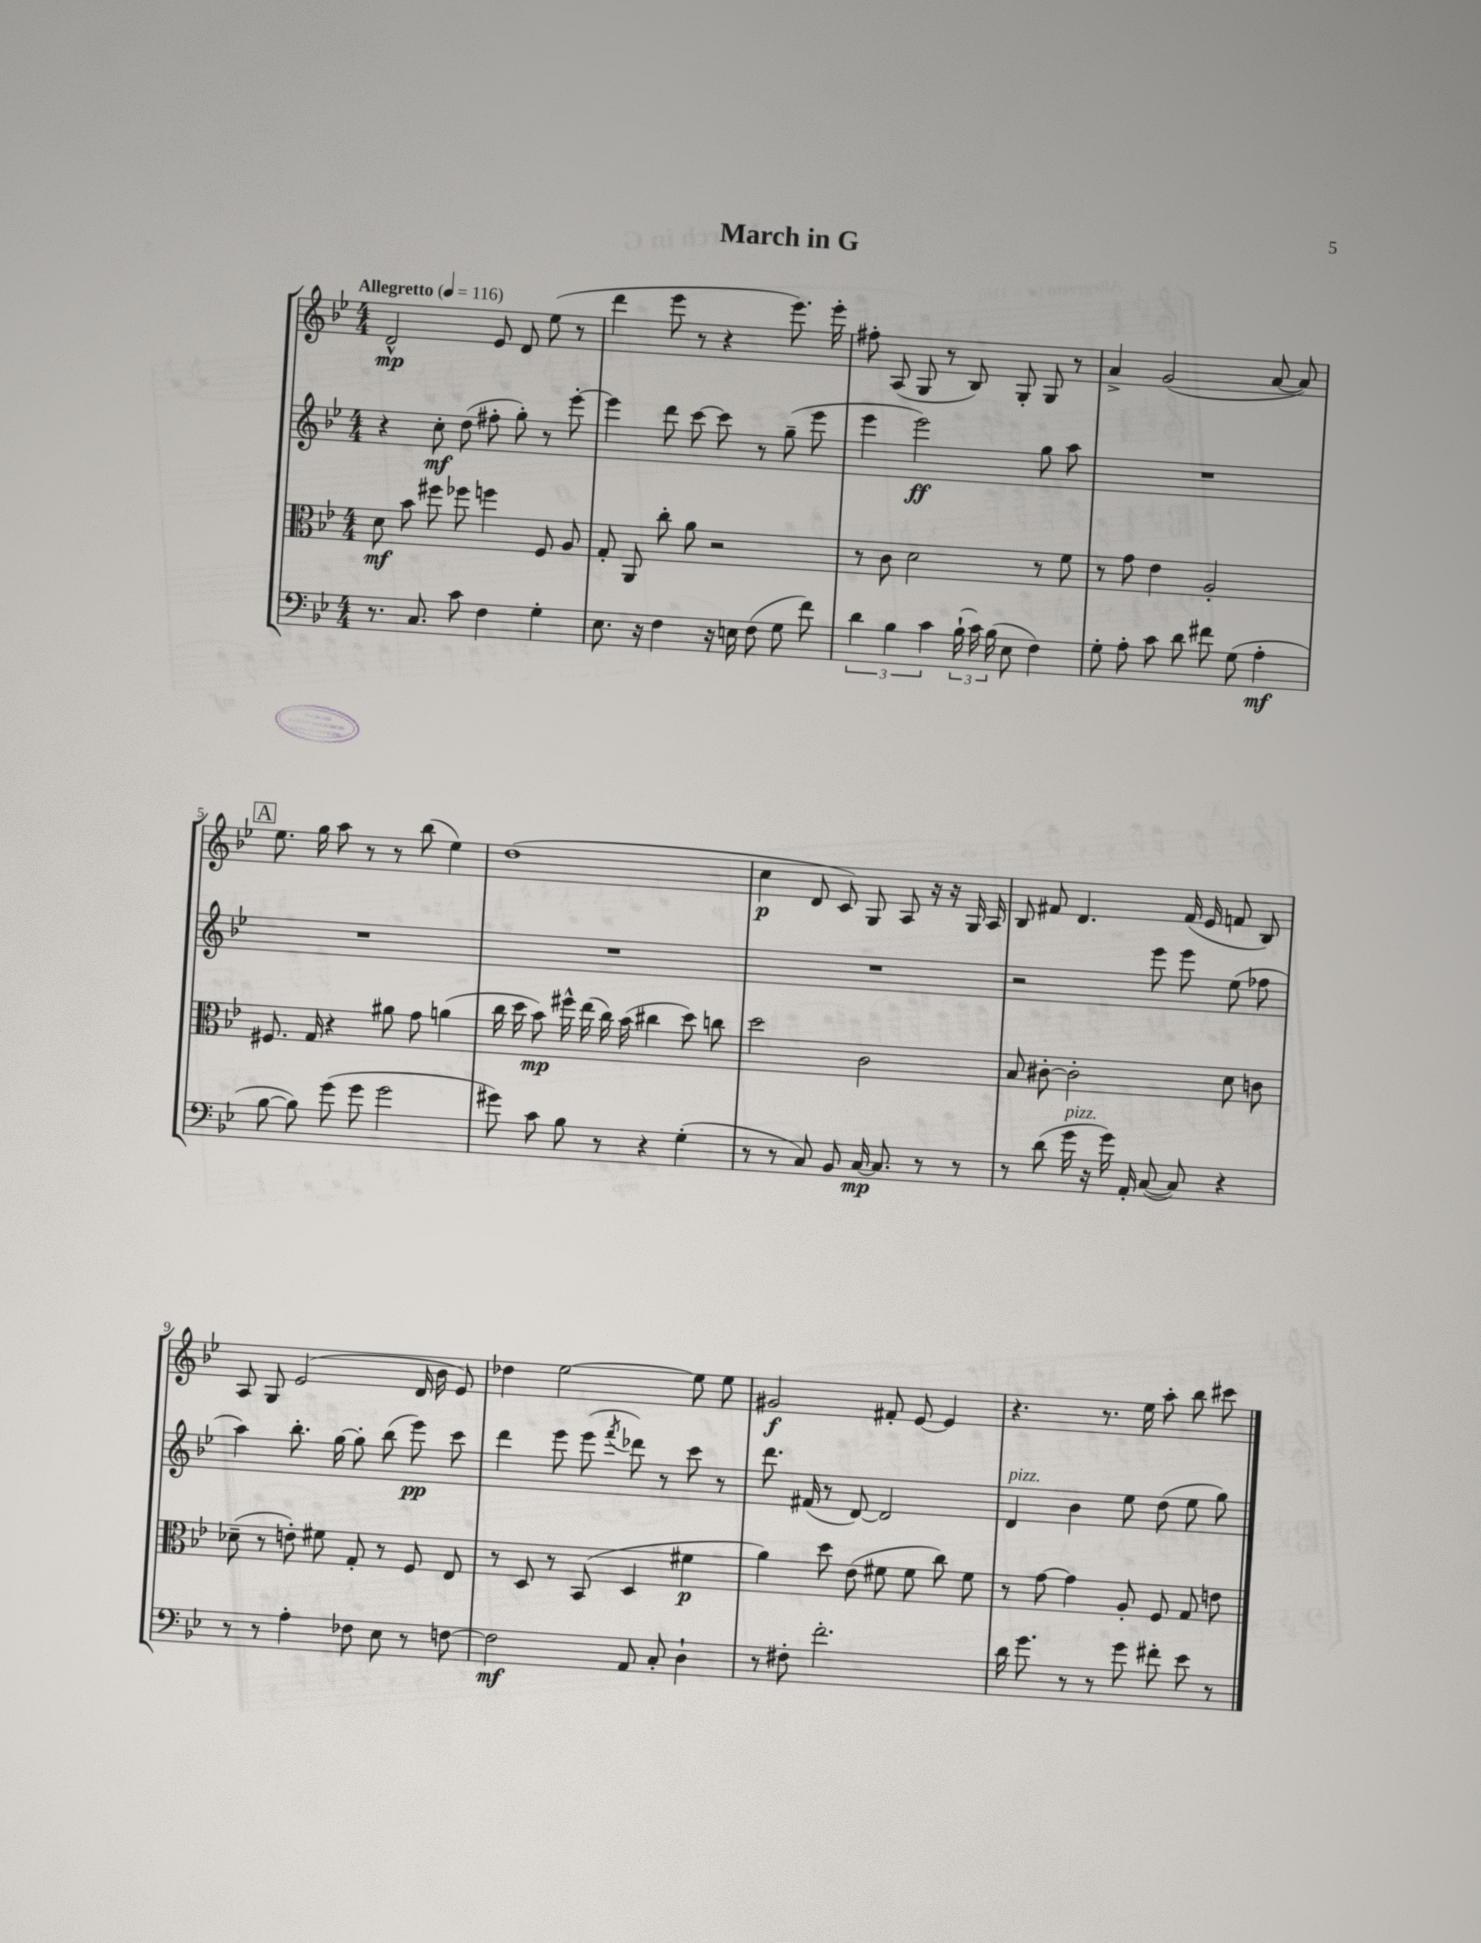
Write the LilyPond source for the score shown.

\header { title = "March in G" }
<<
\new StaffGroup <<
\new Staff = "s0" {
    \clef treble \key bes \major \numericTimeSignature \time 4/4 \tempo "Allegretto" 4 = 116
    \autoBeamOff d'2-^\mp ees'8 d'8 ees''8( r8 |
    d'''4 ees'''8 r8 r4 ees'''8.) ees'''16-. |
    fis''8-. a8( g8 r8 bes8) g8-. g8 r8 |
    a'4-> g'2( a'8~ a'8) |
    \mark \markup { \box "A" } ees''8. g''16 a''8 r8 r8 bes''8( ees''4) |
    d''1( |
    c''4\p d'8 c'8) g8 a8 r16 r16 g16 a16 |
    bes8 fis'8 d'4. fis'16( ees'16 f'8 bes8) |
    a8 g8 ees'2( d'16 bes'16 ees'8) |
    des''4 ees''2~ ees''8 ees''8 |
    gis'2\f fis'8-. ees'8~ ees'4 |
    r4. r8. ees''16 a''8-. bes''8 cis'''8 \bar "|." |
}
\new Staff = "s1" {
    \clef treble \key bes \major \numericTimeSignature \time 4/4
    \autoBeamOff r4 c''8-.\mf d''8( fis''8-. g''8-.) r8 ees'''8~-. |
    ees'''4 d'''8 c'''8~ c'''8 r8 g''8--( ees'''8 |
    ees'''4 ees'''2\ff) g''8 a''8 |
    R1 |
    \mark \markup { \box "A" } R1 |
    R1 |
    R1 |
    r2 ees'''8 ees'''8 ees''8( fes''8 |
    a''4) bes''8.-. g''16~ g''8-. bes''8( ees'''8\pp) c'''8 |
    d'''4 ees'''8 ees'''8( \acciaccatura { f'''8 } des'''8) r8 c'''8 r8 |
    d'''8. fis'16( r8 d'8~) d'2 |
    d'4^\markup { \italic "pizz." } bes'4 ees''8 d''8( ees''8 g''8) \bar "|." |
}
\new Staff = "s2" {
    \clef alto \key bes \major \numericTimeSignature \time 4/4
    \autoBeamOff d'8\mf bes'8 fis''8 fes''8 f''4 f8 a8 |
    g8-. a,8 c''8-. a'8 r2 |
    r8 c'8 d'2 r8 f'8 |
    r8 g'8 ees'4 a2-. |
    \mark \markup { \box "A" } fis8. g16 r4 ais'8 g'8 a'4( |
    c''16 d''16 bes'8\mp) fis''16-^ ees''16( c''16) bes'16( cis''4 d''8) c''8 |
    d''2 c'2 |
    bes8 cis'8~-. cis'2-. d'8 c'8 |
    des'8--( r8 e'8-.) fis'8 g8-. r8 f8 ees8 |
    r8 d8 r8 bes,8( d4 fis'4\p |
    a'4) d''8 ees'8( fis'8 fis'8 c''8) fis'8 |
    r8 g'8~ g'4 a8-. f8 g8 e'8 \bar "|." |
}
\new Staff = "s3" {
    \clef bass \key bes \major \numericTimeSignature \time 4/4
    \autoBeamOff r8. c8. c'8 f4 g4-. |
    ees8. r16 f4 r16 e16 f8( g8 f'8) |
    \tuplet 3/2 { d'4 bes4 c'4 } \tuplet 3/2 { bes16-!( c'16) bes16( } ees8 f4) |
    g8-. a8-. c'8 d'8 fis'8 g8( a4-.\mf |
    \mark \markup { \box "A" } bes8~ bes8) g'8( g'8 g'2 |
    gis'8) c'8 bes8 r8 r4 g4-.( |
    r8 r8 c8) bes,8 c16~\mp c8. r8 r8 |
    r8 d'8( g'16^\markup { \italic "pizz." } r16 g'16) a,16-. c8~( c8) r4 |
    r8 r8 a4-. fes8 ees8 r8 f8~ |
    f2\mf a,8 c8-. d4-! |
    r8 fis8-. f'2.-. |
    d'16 g'8. r8 r8 g'8 fis'8-. ees'8 r8 \bar "|." |
}
>>
>>
